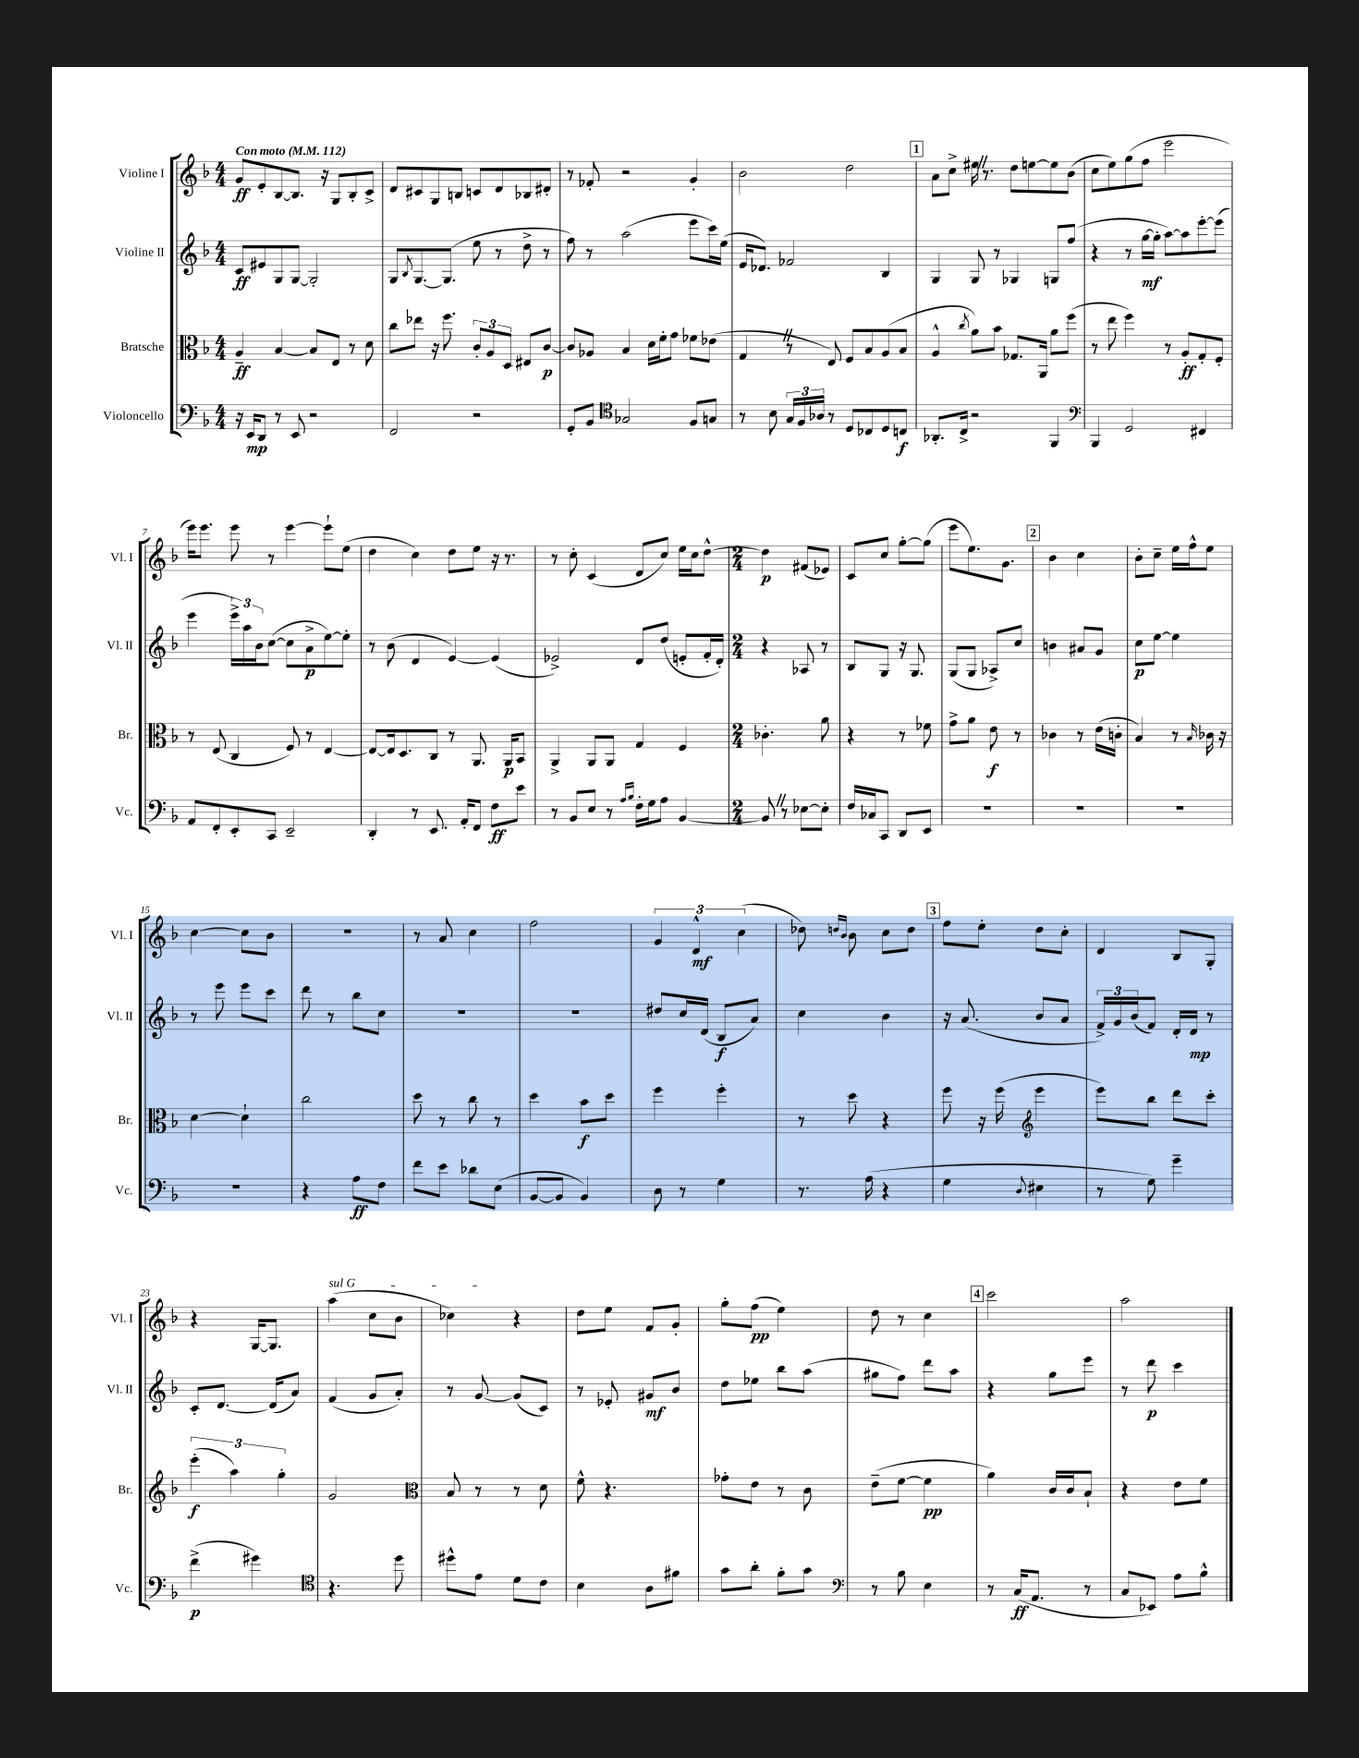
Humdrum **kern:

**kern	**dynam	**kern	**dynam	**kern	**dynam	**kern	**dynam
*part4	*part4	*part3	*part3	*part2	*part2	*part1	*part1
*staff4	*staff4	*staff3	*staff3	*staff2	*staff2	*staff1	*staff1
*I"Violoncello	*	*I"Bratsche	*	*I"Violine II	*	*I"Violine I	*
*I'Vc.	*	*I'Br.	*	*I'Vl. II	*	*I'Vl. I	*
*clefF4	*	*clefC3	*	*clefG2	*	*clefG2	*
*k[b-]	*	*k[b-]	*	*k[b-]	*	*k[b-]	*
*M4/4	*	*M4/4	*	*M4/4	*	*M4/4	*
*MM112	*	*MM112	*	*MM112	*	*MM112	*
=1	=1	=1	=1	=1	=1	=1	=1
!	!	!	!	!	!	!LO:TX:a:B:t=Con moto	!
16r	.	4A~/	ff	8c/L	ff	8g/L	ff
16EE/KL	mp	.	.	.	.	.	.
8DD/J	.	.	.	8e#X/	.	8e'/	.
8r	.	[4B-/	.	8G/	.	[8B-/	.
8EE/	.	.	.	[8G/J	.	8.B-/J]	.
2r	.	8B-/L]	.	2G'/]	.	.	.
.	.	.	.	.	.	16r	.
.	.	8E/J	.	.	.	8G/L	.
.	.	8r	.	.	.	8B-'/	.
.	.	8d\	.	.	.	8c^/J	.
=2	=2	=2	=2	=2	=2	=2	=2
2FF/	.	8cc\L	.	8G/L	.	8d/L	.
.	.	.	.	8qB-/	.	.	.
.	.	8ee-X\J	.	[8.G/	.	8c#X/	.
.	.	16r	.	.	.	8G/	.
.	.	8.ff\	.	(8.G/J]	.	.	.
.	.	.	.	.	.	8Bn/J	.
2r	.	12c'/L	.	8ee\	.	8cn/L	.
.	.	12A/	.	.	.	.	.
.	.	.	.	8r	.	8d/	.
.	.	12D/J	.	.	.	.	.
.	.	8E#X/L	.	8dd^\	.	8B-X/	.
.	.	[8c/J	p	8r	.	8d#X'/J	.
=3	=3	=3	=3	=3	=3	=3	=3
8GG'/L	.	8c/L]	.	8ff\)	.	8r	.
8BB-/J	.	8A-X/J	.	8r	.	8f-X'/	.
*clefC4	*	*	*	*	*	*	*
2G-X/	.	4B-/	.	(2aa\	.	2r	.
.	.	16d\LL	.	.	.	.	.
.	.	16f'\J	.	.	.	.	.
.	.	8g\J	.	.	.	.	.
8F/L	.	8f-X\L	.	8eee\L	.	4g'/	.
8Gn/J	.	(8e-X\J	.	16ccc\L)	.	.	.
.	.	.	.	(16ee\JJ	.	.	.
=4	=4	=4	=4	=4	=4	=4	=4
8r	.	4GZ/	.	16e/KL	.	2b-\	.
.	.	.	.	8.d-X/J)	.	.	.
8B-\	.	.	.	.	.	.	.
24G/LL	.	8r	.	2f-X/	.	.	.
24F/	.	.	.	.	.	.	.
24A-X/JJ	.	.	.	.	.	.	.
8r	.	8E/)	.	.	.	.	.
8D/L	.	8F/L	.	.	.	2dd\	.
8C-X/	.	8B-/	.	.	.	.	.
8D/	.	(8A/	.	4B-/	.	.	.
8Cn/J	f	8B-/J	.	.	.	.	.
!!LO:REH:place=s1:t=1
=5	=5	=5	=5	=5	=5	=5	=5
8.AA-X'/L	.	4A^^/	.	4G/	.	8a\L	.
.	.	.	.	.	.	8cc^\J	.
16C^/Jk	.	.	.	.	.	.	.
.	.	8qcc/	.	.	.	.	.
2r	.	8a\L)	.	8G/	.	16ee#XZ\	.
.	.	.	.	.	.	8.r	.
.	.	8b-\J	.	8r	.	.	.
.	.	8.G-X/L	.	4G-X/	.	8dd\L	.
.	.	.	.	.	.	[8een\	.
.	.	16AA/Jk	.	.	.	.	.
4FF/	.	8a\L	.	8Gn/L	.	8ee\]	.
.	.	(8ff\J	.	(8ff/J	.	(8b-\J	.
=6	=6	=6	=6	=6	=6	=6	=6
*clefF4	*	*	*	*	*	*	*
4BBB-/	.	8r	.	4r	.	8cc\L	.
.	.	8ee\	.	.	.	8ee\)	.
2GG/	.	4ff\)	.	8r	.	(8gg\	.
.	.	.	.	[16gg\LL	mf	8ff\J	.
.	.	.	.	16gg'\JJ]	.	.	.
.	.	8r	.	[8aa\L)	.	2eee\	.
.	.	8A'/L	ff	8aa\]	.	.	.
4FF#X/	.	8G'/	.	[8eee'\	.	.	.
.	.	8F'/J	.	(8eee\J]	.	.	.
!!LO:LB:g=z
=7	=7	=7	=7	=7	=7	=7	=7
8AA/L	.	8r	.	4eee\	.	16eee\KL)	.
.	.	.	.	.	.	8.eee\J	.
8FF'/	.	(8E/	.	.	.	.	.
8EE'/	.	4C/	.	24eee^\LL)	.	8eee\	.
.	.	.	.	24aa\	.	.	.
.	.	.	.	24b-\J	.	.	.
8CC/J	.	.	.	([8cc\J	.	8r	.
2EE~/	.	8F/)	.	8cc\L]	.	[4eee\	.
.	.	8r	.	8a^\	p	.	.
.	.	[4E/	.	[8ee\)	.	8eee`\L]	.
.	.	.	.	8ee'\J]	.	(8ee\J	.
=8	=8	=8	=8	=8	=8	=8	=8
4DD'/	.	8E/L_	.	8r	.	4dd\	.
.	.	16E/k]	.	(8b-\	.	.	.
.	.	8.D/	.	.	.	.	.
8r	.	.	.	4d/	.	4cc\)	.
8.EE/	.	8C/J	.	.	.	.	.
.	.	8r	.	[4e/)	.	8dd\L	.
16AA'/KL	.	.	.	.	.	.	.
8FF/J	.	8.AA/	.	.	.	8ee\J	.
8F\L	ff	.	.	(4e/]	.	16r	.
.	.	16AA/KL	p	.	.	8.r	.
8e\J	.	8BB-/J	.	.	.	.	.
=9	=9	=9	=9	=9	=9	=9	=9
8r	.	4AA^/	.	2e-X^/)	.	8r	.
8BB-/L	.	.	.	.	.	8cc'\	.
8E/J	.	8AA/L	.	.	.	(4c/	.
8r	.	8AA/J	.	.	.	.	.
16qqA/LL	.	.	.	.	.	.	.
16qqB-/JJ	.	.	.	.	.	.	.
16F'\LL	.	4G/	.	8d/L	.	8d/L	.
16G\J	.	.	.	.	.	.	.
8A\J	.	.	.	(8dd/J	.	8cc/J)	.
[4BB-/	.	4F/	.	8en'/L	.	16ee\LL	.
.	.	.	.	.	.	16cc\J	.
.	.	.	.	16f'/L	.	[8dd^^\J	.
.	.	.	.	16d'/JJ)	.	.	.
=10	=10	=10	=10	=10	=10	=10	=10
*M2/4	*	*M2/4	*	*M2/4	*	*M2/4	*
8BB-Z/]	.	4.c-X'\	.	4r	.	4dd\]	p
8r	.	.	.	.	.	.	.
[8E-X\L	.	.	.	8A-X/	.	(8f#X/L	.
8E-'\J]	.	8a\	.	8r	.	8e-X/J)	.
=11	=11	=11	=11	=11	=11	=11	=11
16F/LL	.	4r	.	8B-/L	.	8c/L	.
16C-X/J	.	.	.	.	.	.	.
8CC/J	.	.	.	8G/J	.	8cc/J	.
8DD/L	.	8r	.	16r	.	[8gg'\L	.
.	.	.	.	8.G/	.	.	.
8EE/J	.	8f-X\	.	.	.	(8gg\J]	.
=12	=12	=12	=12	=12	=12	=12	=12
2r	.	8g^\L	.	(8G/L	.	8eee\L	.
.	.	8a\J	.	8G/J	.	8.ee\)	.
.	.	8e\	f	8A-X^/L)	.	.	.
.	.	.	.	.	.	8.g\J	.
.	.	8r	.	8cc/J	.	.	.
!!LO:REH:place=s1:t=2
=13	=13	=13	=13	=13	=13	=13	=13
2r	.	4c-X\	.	4bn\	.	4b-\	.
.	.	8r	.	8a#X/L	.	4cc\	.
.	.	(16e\LL	.	8g/J	.	.	.
.	.	16cn'\JJ	.	.	.	.	.
=14	=14	=14	=14	=14	=14	=14	=14
2r	.	4B-/)	.	8cc\L	p	8b-'\L	.
.	.	.	.	[8ee\J	.	8cc~\J	.
.	.	8r	.	4ee\]	.	16ee\LL	.
.	.	.	.	.	.	16ff^^\J	.
.	.	16qqB-/	.	.	.	.	.
.	.	16c-X\	.	.	.	8ee\J	.
.	.	16r	.	.	.	.	.
!!LO:LB:g=z
=15	=15	=15	=15	=15	=15	=15	=15
2r	.	[4d\	.	8r	.	[4cc\	.
.	.	.	.	8eee\	.	.	.
.	.	4d`\]	.	8eee\L	.	8cc\L]	.
.	.	.	.	8ccc\J	.	8b-\J	.
=16	=16	=16	=16	=16	=16	=16	=16
4r	.	2cc\	.	8ddd\	.	2r	.
.	.	.	.	8r	.	.	.
8A\L	ff	.	.	8bb-\L	.	.	.
8F\J	.	.	.	8cc\J	.	.	.
=17	=17	=17	=17	=17	=17	=17	=17
8f\L	.	8dd\	.	2r	.	8r	.
8e\J	.	8r	.	.	.	8a/	.
8d-X\L	.	8cc\	.	.	.	4cc\	.
(8E\J	.	8r	.	.	.	.	.
=18	=18	=18	=18	=18	=18	=18	=18
[8BB-/L	.	4dd\	.	2r	.	2ff\	.
8BB-/J]	.	.	.	.	.	.	.
4BB-/)	.	8b-\L	f	.	.	.	.
.	.	8dd\J	.	.	.	.	.
=19	=19	=19	=19	=19	=19	=19	=19
8D\	.	4ff\	.	8dd#X/L	.	6g/	.
8r	.	.	.	16cc/L	.	.	.
.	.	.	.	.	.	6d^^/	mf
.	.	.	.	(16d/JJ	.	.	.
4G\	.	4ff'\	.	8B-/L	f	.	.
.	.	.	.	.	.	(6cc\	.
.	.	.	.	8a/J)	.	.	.
=20	=20	=20	=20	=20	=20	=20	=20
8.r	.	8r	.	4cc\	.	8dd-X\)	.
.	.	.	.	.	.	16qqddn/LL	.
.	.	.	.	.	.	16qqb-/JJ	.
.	.	8dd\	.	.	.	8b-\	.
(16A\	.	.	.	.	.	.	.
4r	.	4r	.	4b-\	.	8cc\L	.
.	.	.	.	.	.	8dd\J	.
!!LO:REH:place=s1:t=3
=21	=21	=21	=21	=21	=21	=21	=21
4G\	.	8ff\	.	16r	.	8ff\L	.
.	.	.	.	(8.a/	.	.	.
.	.	16r	.	.	.	8ee'\J	.
.	.	(16ff\	.	.	.	.	.
8qqD/	.	.	.	.	.	.	.
*	*	*clefG2	*	*	*	*	*
4E#X\	.	4eee\	.	8b-/L	.	8dd\L	.
.	.	.	.	8a/J	.	8cc'\J	.
=22	=22	=22	=22	=22	=22	=22	=22
8r	.	8eee\L)	.	24f^/LL)	.	4d/	.
.	.	.	.	24g/	.	.	.
.	.	.	.	(24b-/J	.	.	.
8G\)	.	8bb-\J	.	8f/J)	.	.	.
4g~\	.	8ddd\L	.	16d'/LL	.	8B-/L	.
.	.	.	.	16d/JJ	mp	.	.
.	.	8ccc'\J	.	8r	.	8G'/J	.
!!LO:LB:g=z
=23	=23	=23	=23	=23	=23	=23	=23
(4f^\	p	(6eee'\	f	8c'/L	.	4r	.
.	.	.	.	[8.d/J	.	.	.
.	.	6aa\)	.	.	.	.	.
4g#X\)	.	.	.	.	.	[16G/KL	.
.	.	.	.	(16d/KL]	.	8.G/J]	.
.	.	6gg'\	.	.	.	.	.
.	.	.	.	8a/J)	.	.	.
=24	=24	=24	=24	=24	=24	=24	=24
*clefC4	*	*	*	*	*	*	*
!	!	!	!	!	!	!LO:TX:a:i:t=sul G	!
4.r	.	2g/	.	(4f/	.	(4aa\	.
.	.	.	.	8g/L	.	8cc\L	.
8dd\	.	.	.	8a'/J)	.	8b-\J	.
=25	=25	=25	=25	=25	=25	=25	=25
*	*	*clefC3	*	*	*	*	*
8dd#X^^\L	.	8B-/	.	8r	.	4cc-X\)	.
8e\J	.	8r	.	[8g/	.	.	.
8d\L	.	8r	.	(8g/L]	.	4r	.
8c\J	.	8d\	.	8c/J)	.	.	.
=26	=26	=26	=26	=26	=26	=26	=26
4B-\	.	8f^^\	.	8r	.	8dd\L	.
.	.	4.r	.	8e-X'/	.	8ee\J	.
8A\L	.	.	.	8g#X/L	mf	8f/L	.
8f#X\J	.	.	.	8b-/J	.	8g'/J	.
=27	=27	=27	=27	=27	=27	=27	=27
8g\L	.	8g-X'\L	.	8dd\L	.	8gg'\L	.
8a'\J	.	8e\J	.	8ee-X\J	.	(8ff\J	pp
8f'\L	.	8r	.	8bb-\L	.	4ee\)	.
8g\J	.	8c\	.	(8aa\J	.	.	.
=28	=28	=28	=28	=28	=28	=28	=28
*clefF4	*	*	*	*	*	*	*
8r	.	(8e~\L	.	8gg#X\L	.	8dd\	.
8B-\	.	[8f\J	.	8ff\J)	.	8r	.
4E\	.	4f\]	pp	8ddd\L	.	4cc\	.
.	.	.	.	8aa\J	.	.	.
!!LO:REH:place=s1:t=4
=29	=29	=29	=29	=29	=29	=29	=29
8r	.	4a\)	.	4r	.	2ccc\	.
(16C/KL	ff	.	.	.	.	.	.
8.AA/J	.	.	.	.	.	.	.
.	.	16c/LL	.	8gg\L	.	.	.
.	.	16c/J	.	.	.	.	.
8r	.	8B-`/J	.	8eee\J	.	.	.
=30	=30	=30	=30	=30	=30	=30	=30
8C/L	.	4r	.	8r	.	2aa\	.
8EE-X/J)	.	.	.	8ddd\	p	.	.
8A\L	.	8e\L	.	4ccc\	.	.	.
8B-^^\J	.	8f\J	.	.	.	.	.
==	==	==	==	==	==	==	==
*-	*-	*-	*-	*-	*-	*-	*-
